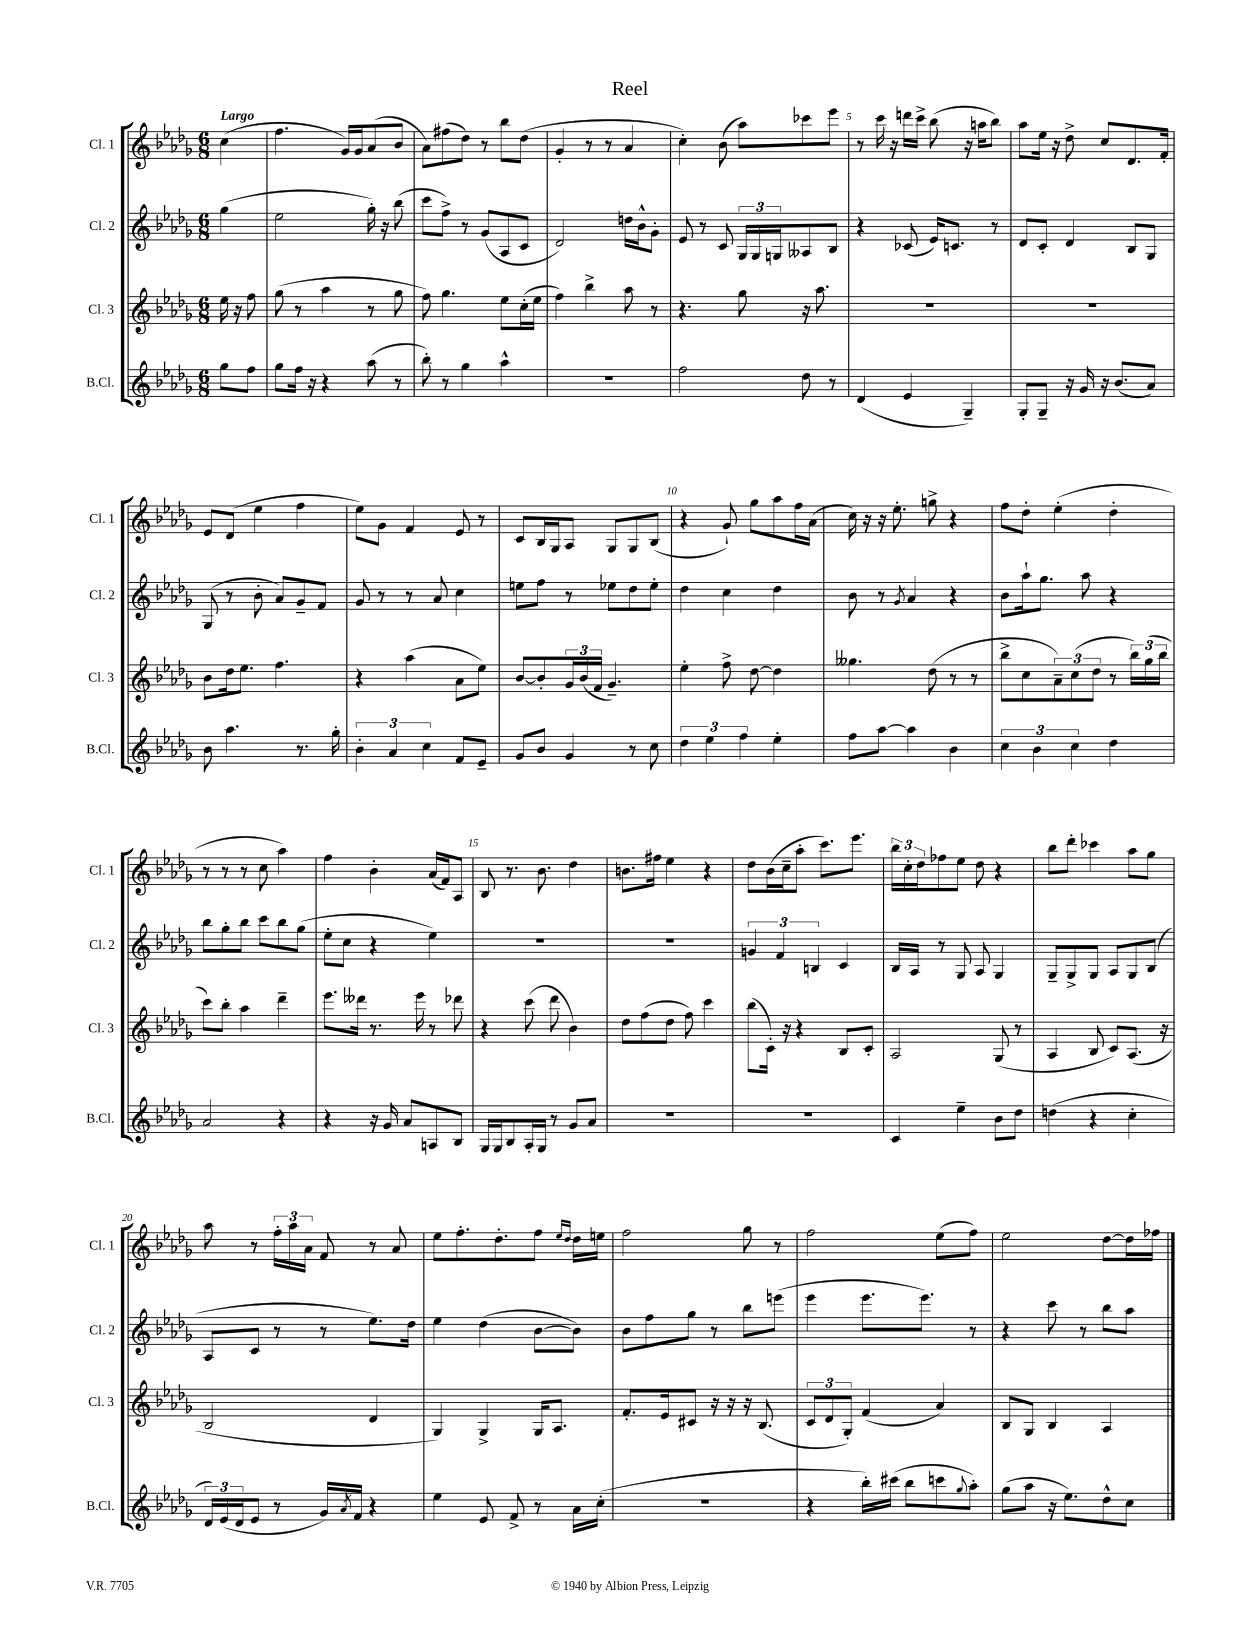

**kern	**kern	**kern	**kern
*staff4	*staff3	*staff2	*staff1
*clefG2	*clefG2	*clefG2	*clefG2
*k[b-e-a-d-g-]	*k[b-e-a-d-g-]	*k[b-e-a-d-g-]	*k[b-e-a-d-g-]
*M6/8	*M6/8	*M6/8	*M6/8
8gg-\L	16ee-\	(4gg-\	(4cc\
.	16r	.	.
8ff\J	8ff\	.	.
=	=	=	=
8gg-\L	(8gg-\	2ee-\	4.ff\
16ff\Jk	8r	.	.
16r	.	.	.
4r	4aa-\	.	.
.	.	.	16g-/LL)
.	.	.	16g-/J
(8aa-\	8r	16gg-'\)	(8a-/
.	.	16r	.
8r	8gg-\	(8bb-\	8b-/J
=	=	=	=
8bb-'\)	8ff\)	8ccc\L	8a-\L)
8r	4.gg-\	8ff^\J)	(8ff#\
4gg-\	.	8r	8dd-\J)
.	.	(8g-/L	8r
4aa-^^\	8ee-\L	8A-/	8bb-\L
.	(16cc'\L	8c/J	(8dd-\J
.	16ee-\JJ	.	.
=	=	=	=
2.r	4ff\)	2d-/)	4g-'/
.	4bb-^\	.	8r
.	.	.	8r
.	8aa-\	16dd\LL	4a-/
.	.	16b-^^\J	.
.	8r	8g-'\J	.
=	=	=	=
2ff\	4.r	8e-/	4cc'\)
.	.	8r	.
.	.	8c/	(8b-\
.	8gg-\	24G-/LL	8aa-\L)
.	.	24G-/	.
.	.	24G/J	.
8dd-\	16r	8A--/	8ccc-\
.	8.aa-\	.	.
8r	.	8B-/J	8eee-\J
=	=	=	=
(4d-/	2.r	4r	8r
.	.	.	16ccc\
.	.	.	16r
4e-/	.	(8c-/	16ddd\LL
.	.	.	16ccc^\JJ
.	.	16e-/LK)	(8bb-\
.	.	8.c/J	.
4G-~/)	.	.	16r
.	.	.	16aa\LK
.	.	8r	8bb-\J)
=	=	=	=
8G-'/L	2.r	8d-/L	8aa-\L
8G-~/J	.	8c'/J	16ee-\Jk
.	.	.	16r
16r	.	4d-/	8dd-^\
16g-/	.	.	.
16r	.	.	8cc/L
(8.b-/L	.	.	.
.	.	8B-/L	8.d-/
8a-/J)	.	8G-/J	.
.	.	.	16f'/Jk
=	=	=	=
8b-\	8b-\L	(8G-/	8e-/L
4.aa-\	16dd-\k	8r	(8d-/J
.	8.ee-\J	.	.
.	.	8b-'\	4ee-\
.	4.ff\	8a-/L)	.
8.r	.	8g-~/	4ff\
.	.	8f/J	.
16gg-'\	.	.	.
=	=	=	=
6b-'\	4r	8g-/	8ee-\L)
.	.	8r	8g-\J
6a-/	.	.	.
.	(4aa-\	8r	4f/
6cc\	.	.	.
.	.	8a-/	.
8f/L	8a-\L	4cc\	8e-/
8e-~/J	8ee-\J)	.	8r
=	=	=	=
8g-/L	[8b-/L	8ee\L	8c/L
8b-/J	8b-'/]	8ff\J	16B-/L
.	.	.	16G-/J
4g-/	24g-/L	8r	8A-/J
.	(24b-/	.	.
.	24f/JJ	.	.
.	4.g-~/)	8ee-\L	8G-/L
8r	.	8dd-\	8G-/
8cc\	.	8ee-'\J	(8B-/J
=	=	=	=
6dd-\	4ee-'\	4dd-\	4r
6ee-\	.	.	.
.	8ff^\	4cc\	8g-`/)
6ff\	.	.	.
.	[8dd-\	.	8gg-\L
4ee-'\	4dd-\]	4dd-\	8aa-\
.	.	.	16ff\L
.	.	.	(16a-\JJ
=	=	=	=
8ff\L	4.gg--\	8b-\	16cc\)
.	.	.	16r
[8aa-\J	.	8r	16r
.	.	.	8.ee-'\
.	.	8qg-/	.
4aa-\]	.	4a-/	.
.	(8dd-\	.	8gg^\
4b-\	8r	4r	4r
.	8r	.	.
=	=	=	=
6cc\	8bb-^\L	8b-\L	8ff\L
.	8cc\	16aa-`\k	8dd-'\J
6b-\	.	.	.
.	.	8.gg-\J	.
.	12a-~\)	.	(4ee-'\
6cc\	(12cc\	.	.
.	.	8aa-\	.
.	12dd-\J	.	.
4dd-\	8r	4r	4dd-'\
.	24bb-\LL)	.	.
.	(24gg-\	.	.
.	24bb-\JJ	.	.
=	=	=	=
2a-/	8ccc\L)	8bb-\L	8r
.	8bb-'\J	8gg-'\	8r
.	4aa-\	8bb-\J	8r
.	.	8ccc\L	8cc\
4r	4ddd-~\	8bb-\	4aa-\)
.	.	(8gg-\J	.
=	=	=	=
4r	8.eee-\L	8ee-'\L	4ff\
.	.	8cc\J	.
.	16ddd--\Jk	.	.
16r	8.r	4r	4b-'\
16g-/	.	.	.
8a-/L	.	.	.
.	16eee-\	.	.
8A/	8r	4ee-\)	(16a-/LL
.	.	.	16f/J)
8B-/J	8ddd-\	.	8A-/J
=	=	=	=
16G-/LL	4r	2.r	8B-/
16G-/J	.	.	.
8B-/	.	.	8.r
16A-'/L	(8ccc\	.	.
16G-/JJ	.	.	8.b-\
8r	8ddd-\	.	.
8g-/L	4b-\)	.	4dd-\
8a-/J	.	.	.
=	=	=	=
2.r	8dd-\L	2.r	8.b\L
.	(8ff\	.	.
.	.	.	16ff#\Jk
.	8dd-\J	.	4ee-\
.	8ff\)	.	.
.	4ccc\	.	4r
=	=	=	=
2.r	(8bb-\L	6g/	8dd-\L
.	16c'\Jk)	.	(16b-\L
.	.	6f/	.
.	16r	.	16cc~\J
.	4r	.	8aa-'\J
.	.	6B/	.
.	.	.	8.ccc\L)
.	8B-/L	4c/	.
.	.	.	8.eee-\J
.	8c'/J	.	.
=	=	=	=
4c/	2A-/	16B-/LL	24bb-\LL
.	.	.	24cc'\
.	.	16A-/JJ	.
.	.	.	24dd-\J
.	.	8r	8ff-\
4ee-~\	.	8G-/	8ee-\J
.	.	8A-/	8dd-\
8b-\L	(8G-/	4G-/	4r
8dd-\J	8r	.	.
=	=	=	=
(4dd\	4A-/	8G-~/L	8bb-\L
.	.	8G-^/	8ddd-'\J
4r	8B-/	8G-/J	4ccc-\
.	8c/L)	8A-/L	.
4cc'\	(8.A-/J	8G-/	8aa-\L
.	.	(8B-/J	8gg-\J
.	16r	.	.
=	=	=	=
24d-/LL)	2B-/	8A-/L	8aa-\
(24e-/	.	.	.
24d-/J	.	.	.
8e-/J	.	8c/J	8r
8r	.	8r	24ff'\LL
.	.	.	24aa-\
.	.	.	24a-\JJ
16g-/LL)	.	8r	8f/
8qa-/	.	.	.
16f/JJ	.	.	.
4r	4d-/	8.ee-\L)	8r
.	.	.	8a-/
.	.	16dd-\Jk	.
=	=	=	=
4ee-\	4G-/)	4ee-\	8ee-\L
.	.	.	8.ff'\
8e-/	4G-^/	(4dd-\	.
.	.	.	8.dd-'\
8f^/	.	.	.
8r	16G-/LK	[8b-\L	8ff\J
.	8.A-/J	.	.
.	.	.	16qqee-/LL
.	.	.	16qqdd-/JJ
16a-\LL	.	8b-\]J)	16dd-\LL
(16cc'\JJ	.	.	16ee\JJ
=	=	=	=
2.r	8.f'/L	8b-\L	2ff\
.	.	8ff\	.
.	16e-/k	.	.
.	8c#/J	8gg-\J	.
.	16r	8r	.
.	16r	.	.
.	16r	8bb-\L	8gg-\
.	(8.B-/	.	.
.	.	(8eee\J	8r
=	=	=	=
4r	12c/L	4eee-\	2ff\
.	12d-/	.	.
.	12G-'/J)	.	.
16bb-'\LL)	(4f/	8.eee-\L	.
(16ccc#\JJ	.	.	.
8bb-\L	.	.	.
.	.	8.eee-\J)	.
8ccc\	4a-/)	.	(8ee-\L
8qqgg-/	.	.	.
8aa-'\J)	.	8r	8ff\J)
=	=	=	=
(8gg-\L	8B-/L	4r	2ee-\
8aa-\J	8G-/J	.	.
16r	4B-/	8ccc\	.
8.ee-\L)	.	.	.
.	.	8r	.
8dd-^^\	4A-/	8bb-\L	[8dd-\L
8cc\J	.	8aa-\J	16dd-\]L
.	.	.	16ff-\JJ
==	==	==	==
*-	*-	*-	*-
